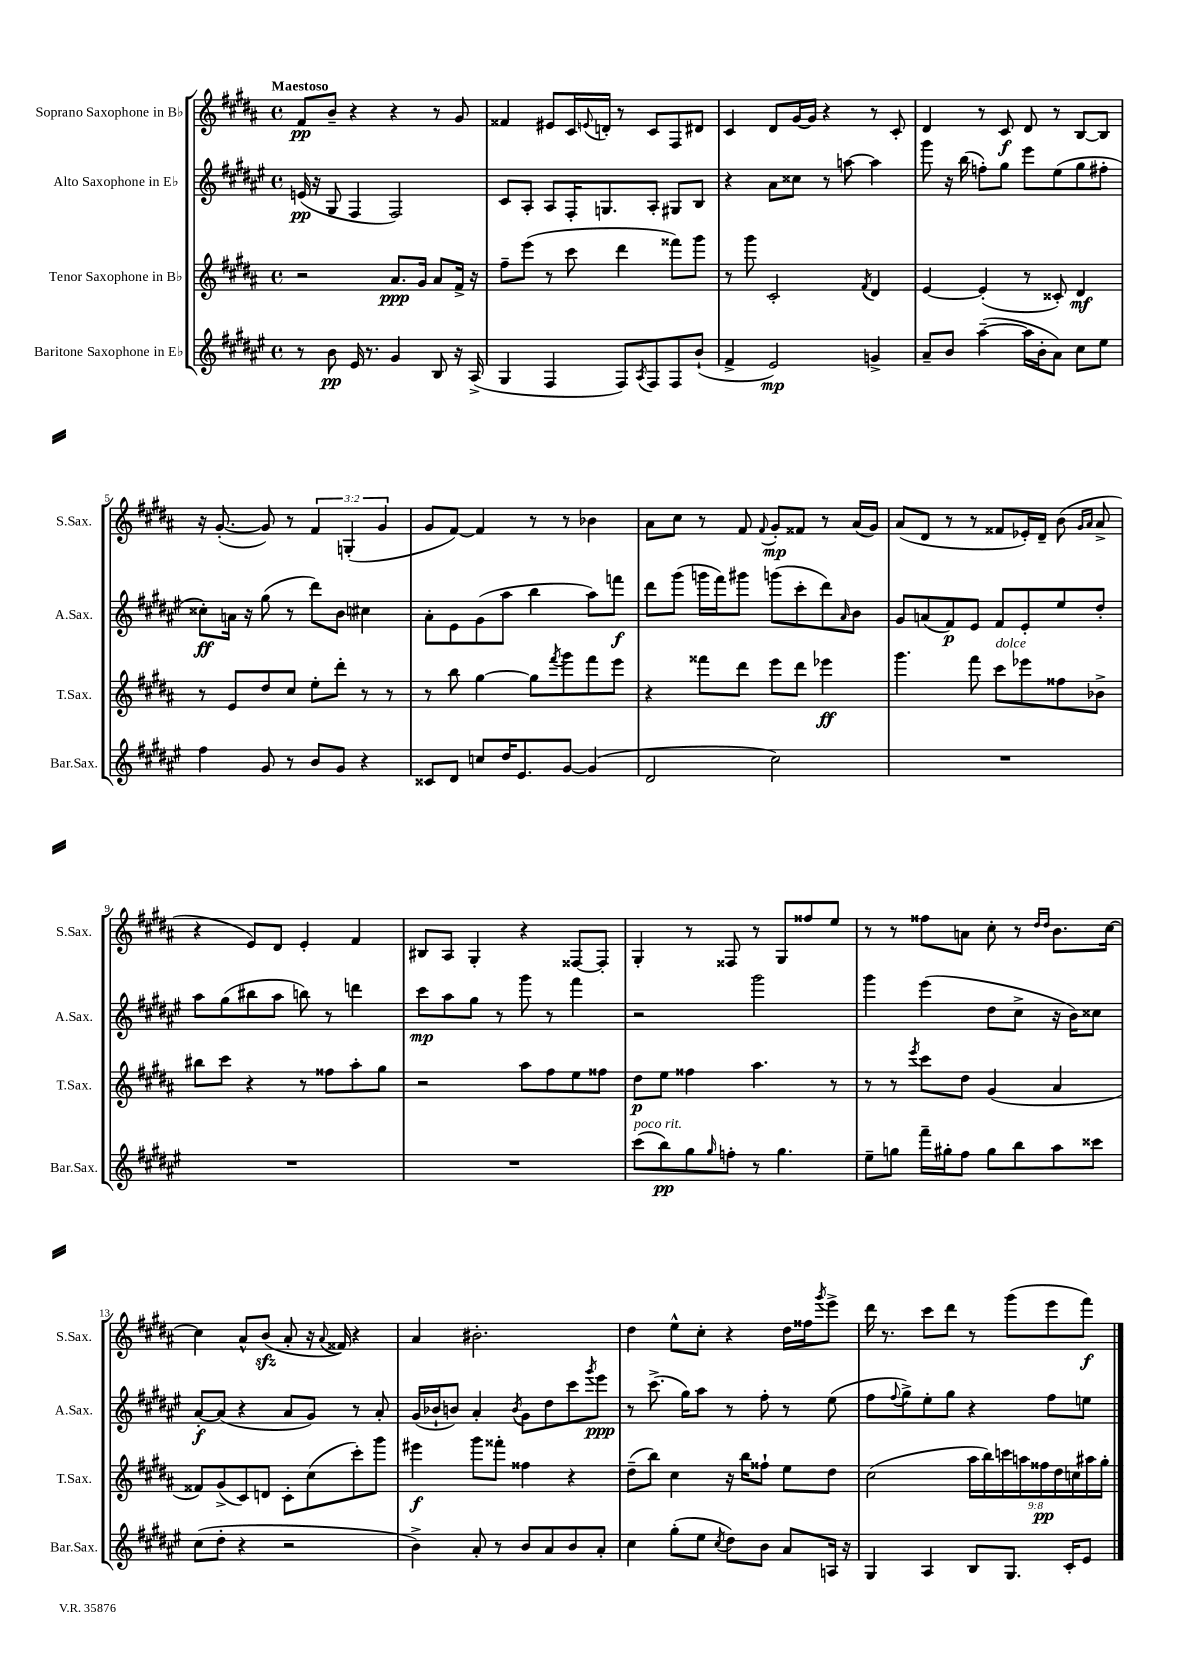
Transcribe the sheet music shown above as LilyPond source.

<<
\new StaffGroup <<
\new Staff = "s0" \with { instrumentName = "Soprano Saxophone in Bb" shortInstrumentName = "S.Sax." } {
    \clef treble \key b \major \defaultTimeSignature \time 4/4 \override Staff.TupletNumber.text = #tuplet-number::calc-fraction-text \tempo "Maestoso"
    fis'8\pp b'8-- r4 r4 r8 gis'8 |
    fisis'4 eis'8 cis'16 \appoggiatura { e'8 } d'16-. r8 cis'8 fis8 dis'8 |
    cis'4 dis'8 gis'16~ gis'16 r4 r8 cis'8-. |
    dis'4 r8 cis'8\f dis'8 r8 b8~ b8 |
    r16 gis'8.~-.( gis'8) r8 \tuplet 3/2 { fis'4 g4-.( gis'4 } |
    gis'8 fis'8~) fis'4 r8 r8 bes'4 |
    ais'8 cis''8 r8 fis'8 \appoggiatura { fis'8 } gis'8-.\mp fisis'8 r8 ais'16( gis'16) |
    ais'8( dis'8 r8 r8 fisis'8 ees'16-.) dis'16-- b'8( \grace { gis'16 ais'16 } ais'8-> |
    r4 e'8) dis'8 e'4-. fis'4 |
    bis8 ais8 gis4-. r4 fisis8~ fisis8-. |
    gis4-. r8 fisis8 r8 gis8 fisis''8 e''8 |
    r8 r8 fisis''8 a'8 cis''8-. r8 \grace { dis''16 dis''16 } b'8. cis''16~ |
    cis''4 ais'8-^ b'8\sfz( ais'8-. r16 \appoggiatura { ais'8 } fisis'16) r4 |
    ais'4 bis'2.-. |
    dis''4 e''8-^ cis''8-. r4 dis''16 fisis''16 \acciaccatura { gis'''8 } e'''8-> |
    dis'''16 r8. cis'''8 dis'''8 r8 gis'''8( e'''8 fis'''8\f) \bar "|." |
}
\new Staff = "s1" \with { instrumentName = "Alto Saxophone in Eb" shortInstrumentName = "A.Sax." } {
    \clef treble \key fis \major \defaultTimeSignature \time 4/4
    e'16\pp( r16 gis8 fis4 fis2) |
    cis'8 ais8-. ais8 fis16-. g8. ais8-. gis8 b8 |
    r4 ais'8 cisis''8 r8 a''8~ a''4 |
    gis'''8 r16 b''16( f''8-.) gis''8 eis'''8 eis''8( gis''8 fis''8-. |
    cisis''8-.\ff) a'16 r16 gis''8( r8 dis'''8) b'8 cis''4 |
    ais'8-. eis'8 gis'8( ais''8 b''4 ais''8) f'''8\f |
    dis'''8 gis'''8( g'''16 fis'''16) gis'''8 g'''8( cis'''8-. dis'''8) \grace { ais'16 } b'8 |
    gis'8 a'8( fis'8\p) eis'8 fis'8 eis'8-. eis''8 dis''8-. |
    ais''8 gis''8( bis''8 ais''8 b''8) r8 d'''4 |
    cis'''8\mp ais''8 gis''8 r8 gis'''8 r8 fis'''4 |
    r2 gis'''2 |
    gis'''4 eis'''4( dis''8 cis''8-> r16 b'16) cisis''8 |
    ais'8~-.\f ais'8( r4 ais'8 gis'8) r8 ais'8-. |
    gis'16( bes'16-! b'8) ais'4-. \acciaccatura { b'8 } gis'8 dis''8 cis'''8 \acciaccatura { gis'''8 } eis'''8\ppp |
    r8 cis'''8.->( gis''16) ais''8 r8 fis''8-. r8 eis''8( |
    fis''8 \appoggiatura { fis''8 } gis''8->) eis''8-. gis''8 r4 fis''8 e''8 \bar "|." |
}
\new Staff = "s2" \with { instrumentName = "Tenor Saxophone in Bb" shortInstrumentName = "T.Sax." } {
    \clef treble \key b \major \defaultTimeSignature \time 4/4 \override Staff.TupletNumber.text = #tuplet-number::calc-fraction-text
    r2 ais'8.\ppp gis'16 ais'8 fis'16-> r16 |
    fis''8-- e'''8( r8 cis'''8 dis'''4 fisis'''8) gis'''8 |
    r8 gis'''8 cis'2-. \acciaccatura { fis'8 } dis'4 |
    e'4~ e'4-.( r8 cisis'8-.) dis'4\mf |
    r8 e'8 dis''8 cis''8 e''8-. dis'''8-. r8 r8 |
    r8 b''8 gis''4~ gis''8 \acciaccatura { fis'''8 } gis'''8 fis'''8 e'''8 |
    r4 fisis'''8 dis'''8 e'''8 dis'''8 ees'''4\ff |
    gis'''4. fis'''8 cis'''8^\markup { \italic "dolce" } ees'''8 fisis''8 bes'8-> |
    bis''8 cis'''8 r4 r8 fisis''8 ais''8-. gis''8 |
    r2 ais''8 fis''8 e''8 fisis''8 |
    dis''8\p e''8 fisis''4 ais''4. r8 |
    r8 r8 \acciaccatura { e'''8 } cis'''8 dis''8 gis'4( ais'4 |
    fisis'8) gis'8->( cis'8) d'8 cis'8-. cis''8( cis'''8-.) gis'''8 |
    eis'''4\f gis'''8 fisis'''8-. fisis''4 r4 |
    dis''8--( b''8) cis''4 r16 b''16 fisis''8-! e''8 dis''8 |
    cis''2( \tuplet 9/8 { ais''16 b''16) c'''16 a''16 fisis''16\pp dis''16 c''16 ais''16 gis''16-. } \bar "|." |
}
\new Staff = "s3" \with { instrumentName = "Baritone Saxophone in Eb" shortInstrumentName = "Bar.Sax." } {
    \clef treble \key fis \major \defaultTimeSignature \time 4/4
    r8 b'8\pp eis'16 r8. gis'4 b8 r16 ais16->( |
    gis4 fis4 fis8) \acciaccatura { ais8 } fis8 fis8 b'8-!( |
    fis'4-> eis'2\mp) g'4-> |
    ais'8-- b'8 ais''4~--( ais''16 b'16-. ais'8) cis''8 eis''8 |
    fis''4 gis'8 r8 b'8 gis'8 r4 |
    cisis'8 dis'8 c''8 dis''16 eis'8. gis'8~ gis'4( |
    dis'2 cis''2) |
    R1 |
    R1 |
    R1 |
    cis'''8^\markup { \italic "poco rit." }( b''8\pp) gis''8 \grace { gis''16 } f''8-. r8 gis''4. |
    eis''8-- g''8 fis'''16-- gis''16-. fis''8 gis''8 b''8 ais''8 cisis'''8 |
    cis''8( dis''8-. r4 r2 |
    b'4->) ais'8-. r8 b'8 ais'8 b'8 ais'8-. |
    cis''4 gis''8-.( eis''8 \acciaccatura { cis''8 } dis''8) b'8 ais'8 a16 r16 |
    gis4 ais4 b8 gis8. cis'16-. eis'8 \bar "|." |
}
>>
>>
